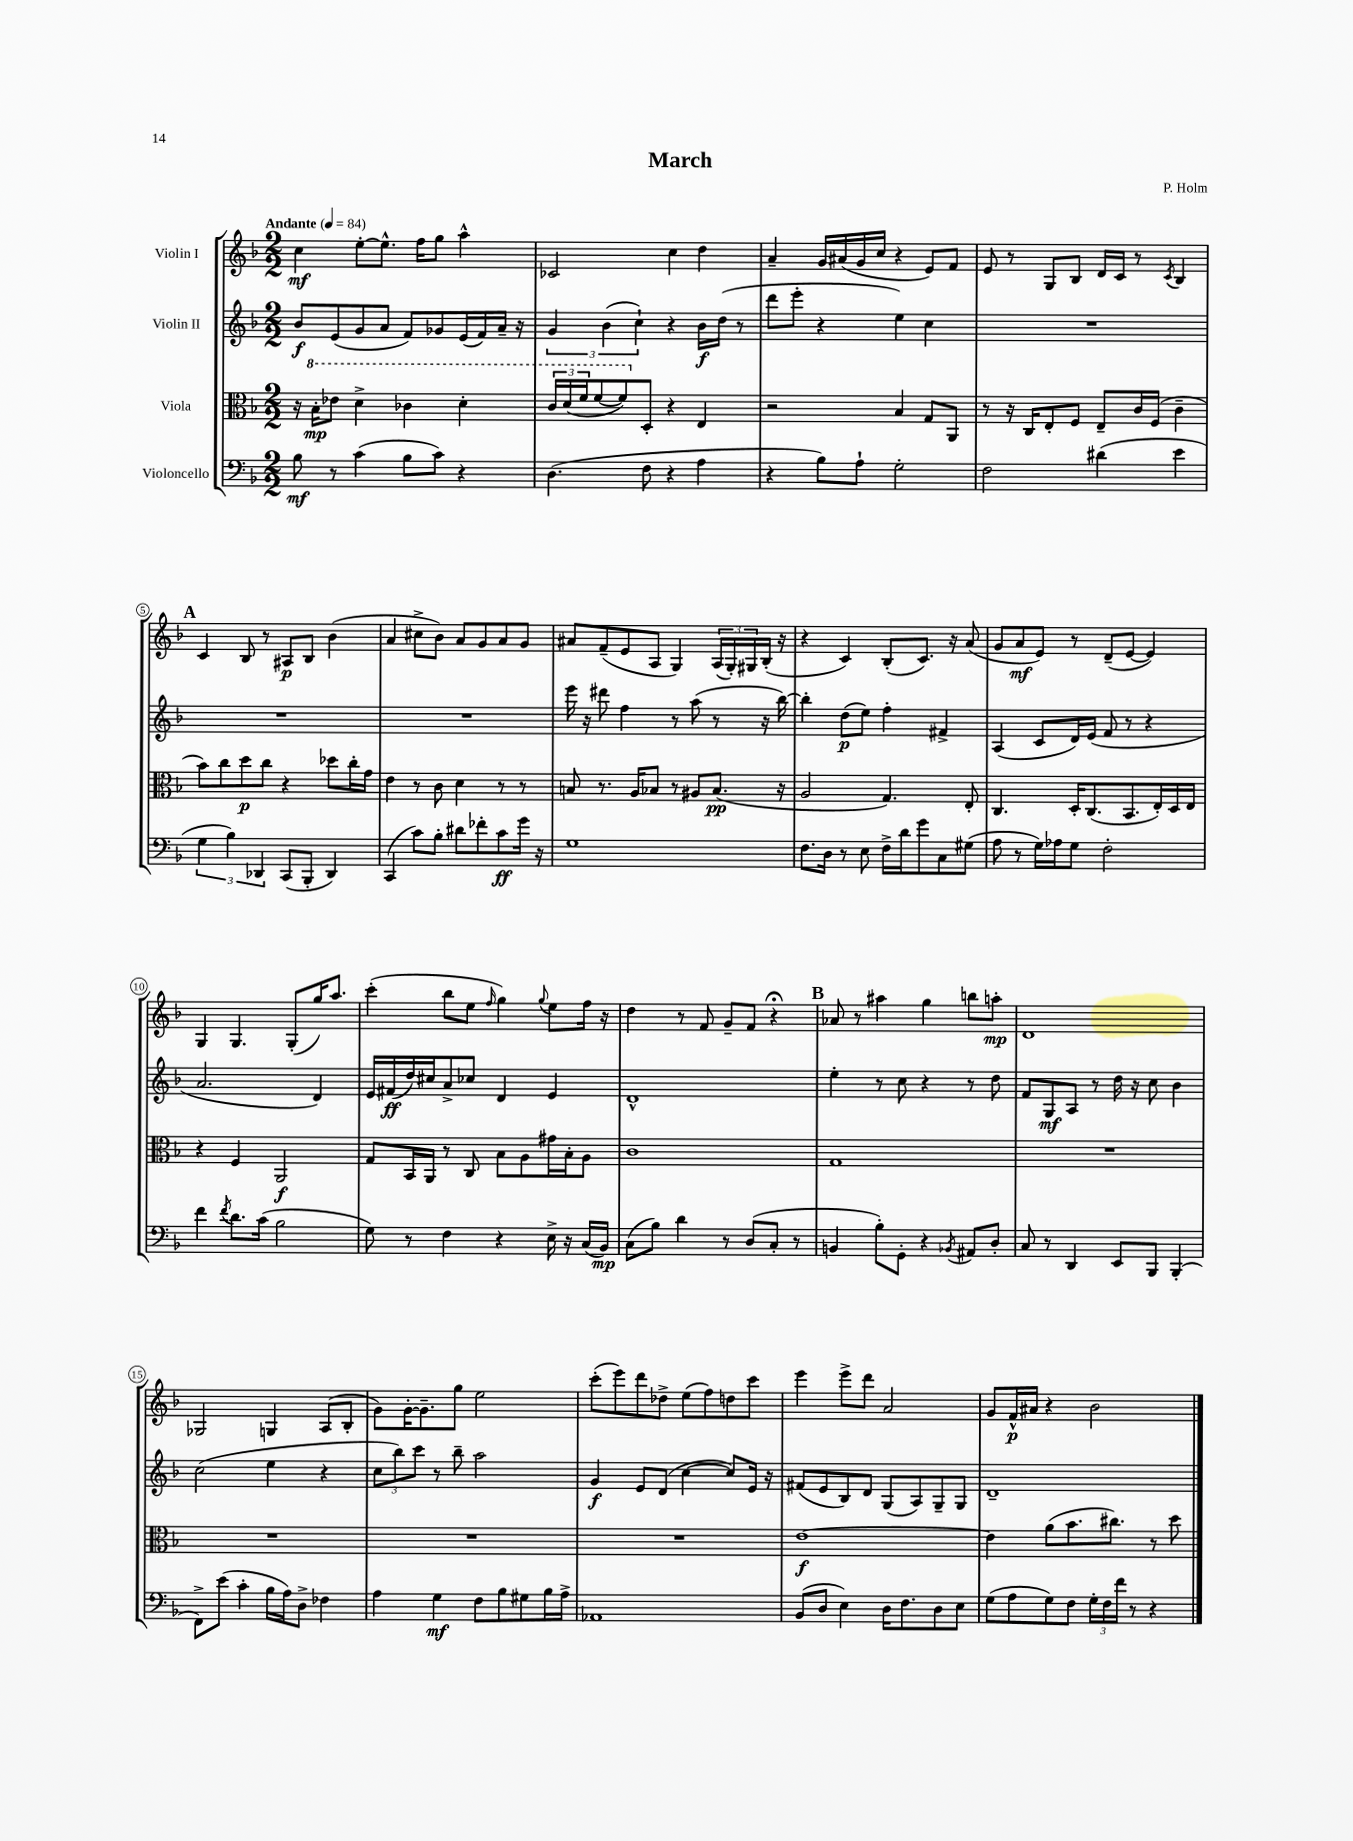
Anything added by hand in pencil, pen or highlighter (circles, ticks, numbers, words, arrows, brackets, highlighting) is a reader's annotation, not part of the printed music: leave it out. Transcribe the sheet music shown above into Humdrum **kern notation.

**kern	**kern	**kern	**kern
*staff4	*staff3	*staff2	*staff1
*clefF4	*clefC3	*clefG2	*clefG2
*k[b-]	*k[b-]	*k[b-]	*k[b-]
*M2/2	*M2/2	*M2/2	*M2/2
*MM84	*MM84	*MM84	*MM84
8B-\	16r	8b-/L	4cc\
.	16b-'\LK	.	.
8r	8ee-\J	(8e/	.
(4c\	4dd^\	8g/	[8ee'\L
.	.	8a/J	8.ee^^\]J
8B-\L	4cc-\	8f/L)	.
.	.	.	16ff\LK
8c\J)	.	8g-/	8gg\J
4r	4dd'\	(16e/L	4aa^^\
.	.	16f/)	.
.	.	16a~/JJ	.
.	.	16r	.
=	=	=	=
(4.D\	24cc/LL	6g/	2c-/
.	(24dd/	.	.
.	24ff/J	.	.
.	[8ff/	.	.
.	.	(6b-\	.
.	8ff/])	.	.
.	.	6cc`\)	.
8F\	8D'/J	.	.
4r	4r	4r	4cc\
4A\	4E/	16b-\LL	4dd\
.	.	(16dd\JJ	.
.	.	8r	.
=	=	=	=
4r	2r	8ddd\L	4a~/
.	.	8eee'\J	.
8B-\L)	.	4r	16g/LL
.	.	.	(16a#/
8A`\J	.	.	16g/
.	.	.	16cc/JJ
2G'\	4B-/	4ee\)	4r
.	8G/L	4cc\	8e/L)
.	8AA/J	.	8f/J
=	=	=	=
2F\	8r	1r	8e/
.	16r	.	8r
.	16C/LK	.	.
.	8E'/	.	8G/L
.	8F/J	.	8B-/J
(4d#\	8E~/L	.	16d/LL
.	.	.	16c/JJ
.	16c/L	.	8r
.	(16F/JJ	.	.
.	.	.	8qc/
4e\	4c~\	.	4B-/
=	=	=	=
6G\	8b-\L)	1r	4c/
.	8cc\	.	.
6B-\)	.	.	.
.	8dd\	.	8B-/
6DD-/	.	.	.
.	8cc\J	.	8r
(8CC/L	4r	.	8A#/L
8BBB-'/J	.	.	8B-/J
4DD-/)	8dd-\L	.	(4b-\
.	16cc'\L	.	.
.	16g\JJ	.	.
=	=	=	=
(4CC/	4e\	1r	4a/
8c\L)	8r	.	8cc#^\L
8B-'\J	8c\	.	8b-\J)
8d#\L	4d\	.	8a/L
8f-'\	.	.	8g/
8c\	8r	.	8a/
16g\Jk	8r	.	8g/J
16r	.	.	.
=	=	=	=
1G	8B/	16eee\	8a#/L
.	.	16r	.
.	8.r	8ddd#\	(8f~/
.	.	4ff\	8e/
.	16A/LK	.	.
.	8B-/J	.	8A/J
.	8r	8r	4G/)
.	8A#/L	(8aa\	.
.	(8.B-/J	8r	(24A/LL
.	.	.	24G'/)
.	.	.	24G#/
.	.	16r	(16B-'/JJ
.	16r	[16bb-\)	16r
=	=	=	=
8.F\L	2A/	4bb-'\]	4r
16D\Jk	.	.	.
8r	.	(8dd\L	4c/)
8E\	.	8ee\J)	.
16F^\LL	4.G/)	4ff'\	(8B-'/L
16d\J	.	.	.
8g\	.	.	8.c/J)
8C\	.	4f#^/	.
.	.	.	16r
(8G#\J	8E'/	.	(8a/
=	=	=	=
8A\	4.C/	(4A/	8g/L
8r	.	.	8a/
16G\LL)	.	8c/L	8e/J)
16A-\J	.	.	.
8G\J	16D'/LK	16d/L)	8r
.	(8.C/	(16e/JJ	.
2F'\	.	8f/	(8d~/L
.	8.BB-/	8r	[8e/J
.	.	4r	4e/])
.	16E'/L)	.	.
.	16D/	.	.
.	16E/JJ	.	.
=	=	=	=
4f\	4r	2.a/	4G/
8qf/	.	.	.
8.d\L	4F/	.	4.G/
(16c\Jk	.	.	.
2B-\	2AA/	.	.
.	.	.	(8G'/L
.	.	4d/)	16gg/K)
.	.	.	8.aa/J
=	=	=	=
8G\)	8G/L	16e/LL	(4ccc'\
.	.	(16f#/	.
8r	16BB-/L	16dd/)	.
.	16AA/JJ	16cc#/J	.
4F\	8r	8a^/	8bb-\L
.	8C/	8cc-/J	8ee\J
.	.	.	16qqff/
4r	8B-\L	4d/	4gg\)
.	8A\	.	.
.	.	.	8qqgg/
16E^\	16g#\L	4e/	8ee\L
16r	16B-'\J	.	.
(16C/LL	8A\J	.	16ff\Jk
16BB-/JJ)	.	.	16r
=	=	=	=
(8C\L	1c	1d^^	4dd\
8B-\J)	.	.	.
4d\	.	.	8r
.	.	.	8f/
8r	.	.	8g~/L
(8D/L	.	.	8f/J
8C'/J	.	.	4r;
8r	.	.	.
=	=	=	=
4BB/	1G	4ee'\	8a-/
.	.	.	8r
8B-'\L)	.	8r	4aa#\
8GG'\J	.	8cc\	.
4r	.	4r	4gg\
8qBB-/	.	.	.
8AA#/L	.	8r	8bb\L
8D'/J	.	8dd\	8aa'\J
=	=	=	=
8C/	1r	8f/L	1d
8r	.	8G/	.
4DD/	.	8A/J	.
.	.	8r	.
8EE/L	.	16dd\	.
.	.	16r	.
8BBB-/J	.	8cc\	.
(4BBB-'/	.	4b-\	.
=	=	=	=
8FF^\L)	1r	(2cc\	2G-/
(8e\J	.	.	.
4c'\	.	.	.
16B-\LL	.	4ee\	4G/
16A\J)	.	.	.
8D^\J	.	.	.
4F-\	.	4r	(8A/L
.	.	.	8B-'/J
=	=	=	=
4A\	1r	12cc\L	8g\L)
.	.	12bb-\)	.
.	.	.	[16g'\K
.	.	12ccc\J	.
.	.	.	8.g~\]
4G\	.	8r	.
.	.	8bb-~\	8gg\J
8F\L	.	2aa\	2ee\
8B-\	.	.	.
8G#\	.	.	.
16B-\L	.	.	.
16A^\JJ	.	.	.
=	=	=	=
1AA-	1r	4g/	(8ccc'\L
.	.	.	8eee\)
.	.	8e/L	8ddd\
.	.	(8d/J	8dd-^\J
.	.	[4cc\	(8ee\L
.	.	.	8ff\)
.	.	8cc/]L)	8dd\
.	.	16e/Jk	8ccc\J
.	.	16r	.
=	=	=	=
(8BB-/L	[1e	(8f#/L	4eee\
8D/J	.	8e/	.
4E\)	.	8B-/)	8eee^\L
.	.	8d/J	8ddd\J
16D\LK	.	(8G/L	2a/
8.F\	.	.	.
.	.	8A/)	.
8D\	.	8G~/	.
8E\J	.	8G/J	.
=	=	=	=
(8G\L	4e\]	1d~	8g/L
8A\	.	.	16f^^/L
.	.	.	16a#/JJ
8G\)	(8a\L	.	4r
8F\J	8.b-\	.	.
24G'\LL	.	.	2b-\
24F\	.	.	.
.	8.cc#\J)	.	.
24f\JJ	.	.	.
8r	.	.	.
4r	8r	.	.
.	8dd\	.	.
==	==	==	==
*-	*-	*-	*-
